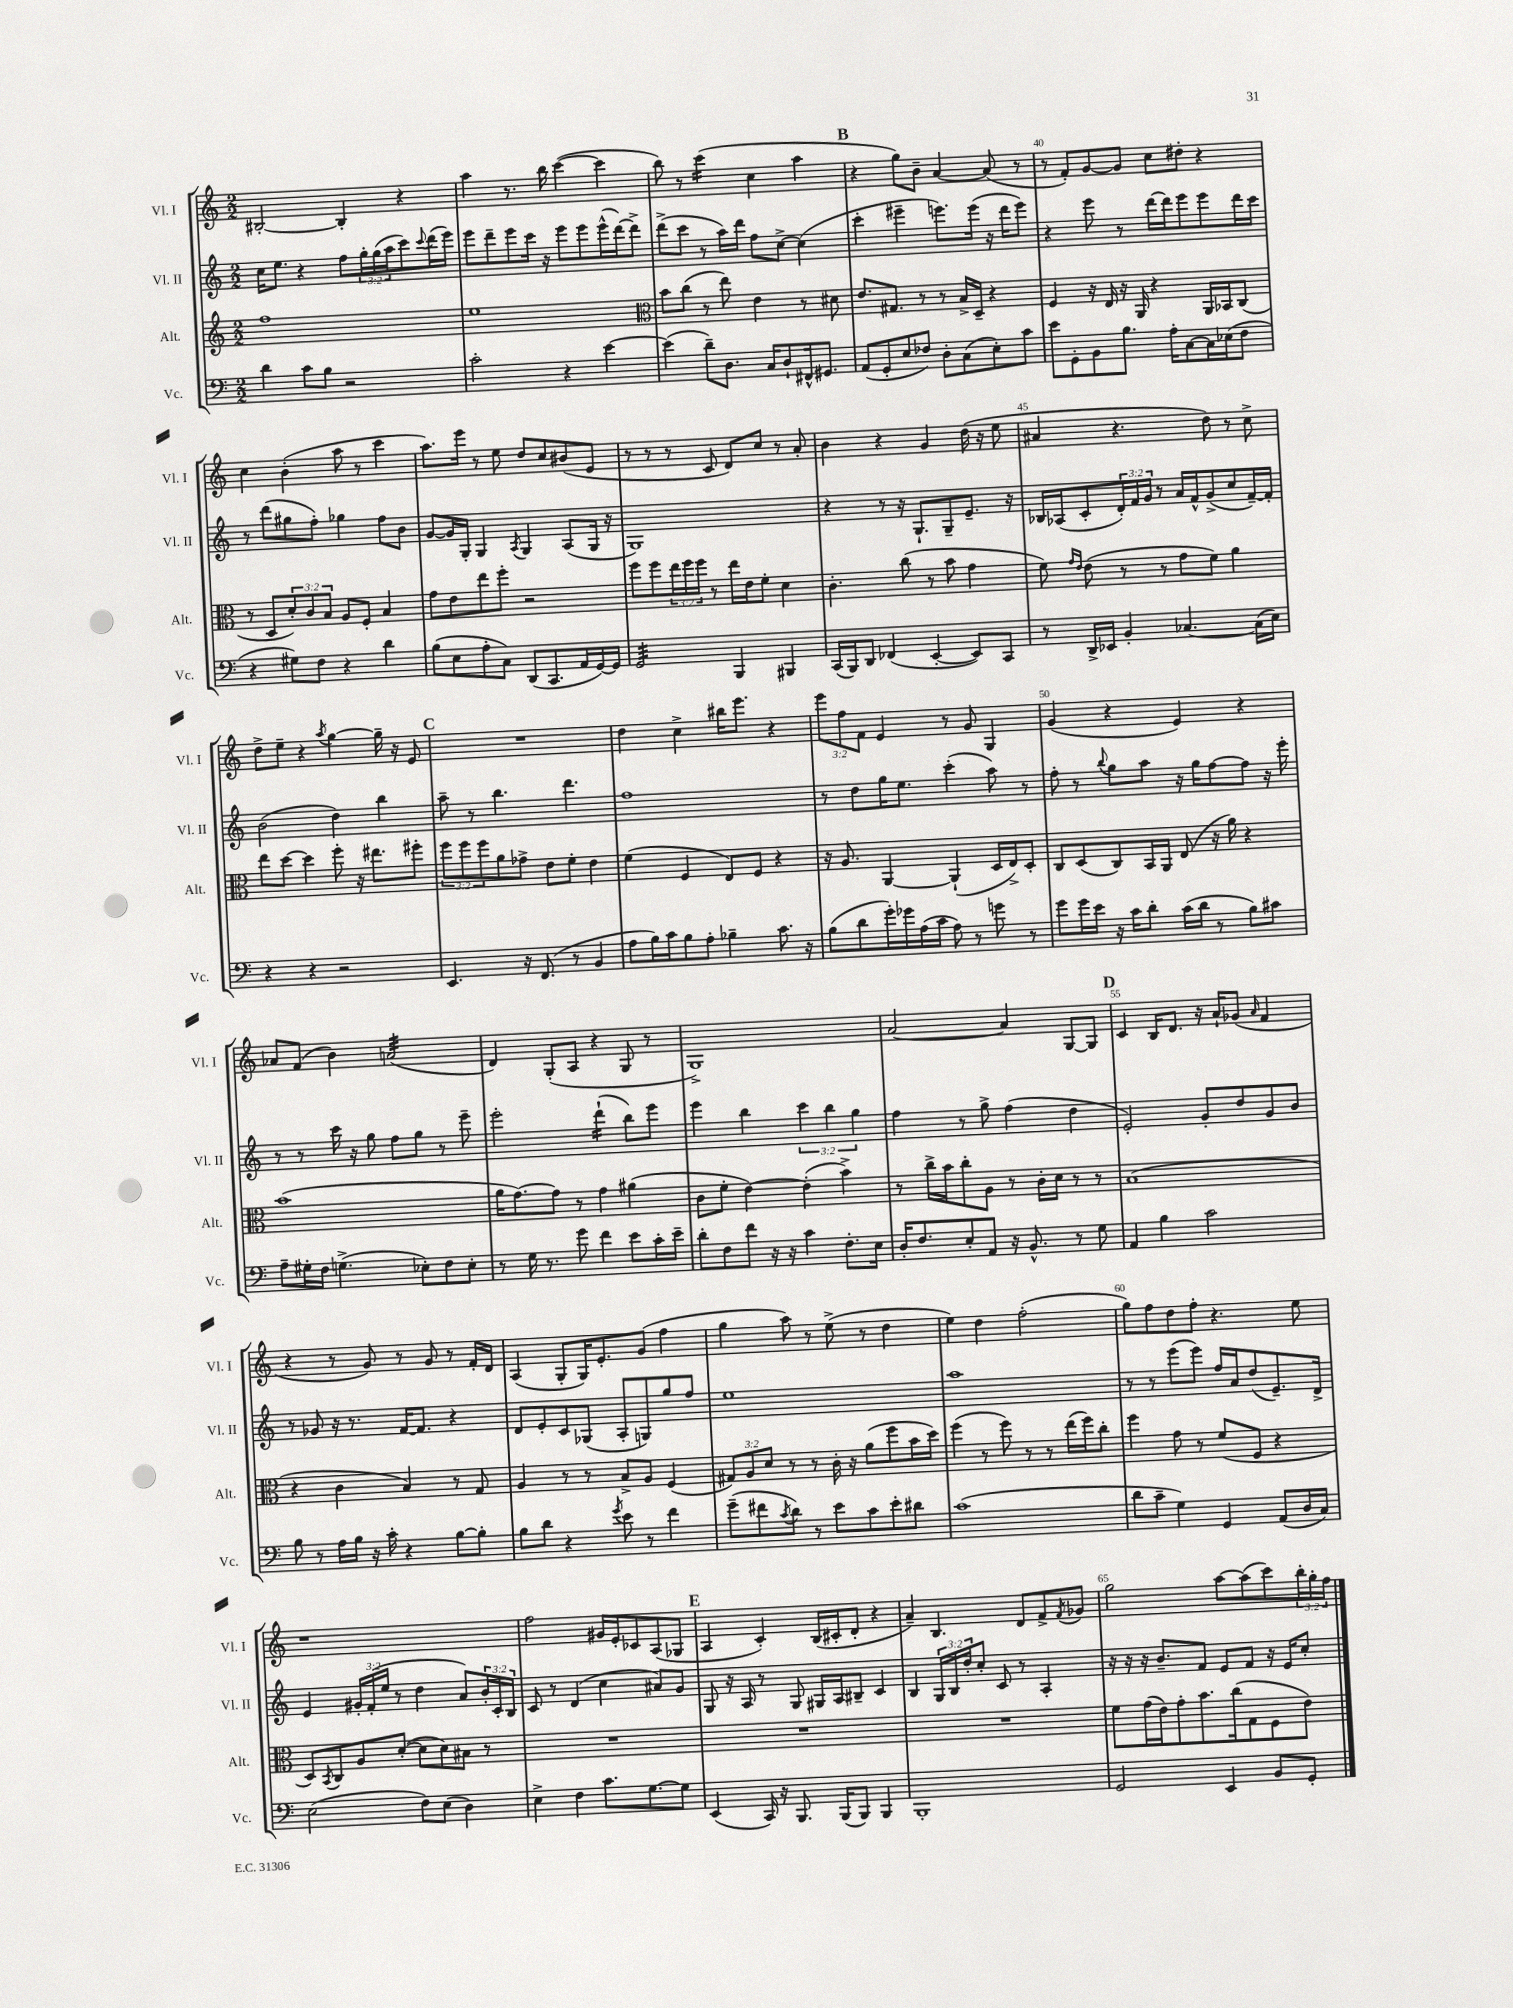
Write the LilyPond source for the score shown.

<<
\new StaffGroup <<
\new Staff = "s0" \with { instrumentName = "Vl. I" shortInstrumentName = "Vl. I" } {
    \clef treble \key c \major \numericTimeSignature \time 2/2 \override Staff.TupletNumber.text = #tuplet-number::calc-fraction-text
    bis2~-. bis4-. r4 |
    a''4 r8. b''16 c'''4~( c'''4 |
    b''8) r8 c'''4:16( c''4 a''4 |
    \mark \markup { \bold "B" } r4 g''8) b'8-- a'4~ a'8( r8 |
    r8 f'8-.) g'8~ g'8 c''8 dis''8-. r4 |
    c''4 b'4-.( a''8 r8 c'''4 |
    a''8.) e'''16 r8 e''8 d''8 c''8 bis'8( e'8 |
    r8 r8 r8 c'8 d'8) c''8 r8 a'8-. |
    b'4 r4 g'4 d''16( r16 e''8 |
    ais'4 r4. d''8) r8 c''8-> |
    d''8-> e''8-- r4 \acciaccatura { a''8 } g''4~ g''16-- r16 e'8 |
    \mark \markup { \bold "C" } R1 |
    d''4 c''4-> bis''16 e'''8. r4 |
    \tuplet 3/2 { e'''8 f''8 f'8 } e'4 r8 g'8 g4 |
    g'4( r4 e'4) r4 |
    aes'8 f'8( b'4) a'2:32( |
    d'4) g8-.( a8 r4 g8 r8 |
    g1->) |
    a'2~ a'4 g8~ g8 |
    \mark \markup { \bold "D" } c'4 b16 d'8. r16 a'16-! ges'8( \grace { a'16 } f'4 |
    r4 r8 g'8) r8 g'8 r8 f'16-. d'16 |
    a4( g8-. g16) e'8.-. g'8( f''4 |
    g''4 a''8) r8 e''8->( r8 d''4 |
    e''4) d''4 f''2-.( |
    g''8) f''8 d''8 f''8-. r4. e''8 |
    r1 |
    f''2 gis'16 e'16-. ces'8 a8( ges8 |
    \mark \markup { \bold "E" } a4 c'4-.) b16( cis'16-. d'8-. r4 |
    a'4--) b4. d'8 f'8-> \acciaccatura { f'8 } ges'8 |
    g''2 a''8~ a''8( c'''8) \tuplet 3/2 { b''16-. g''16-. f''16 } \bar "|." |
}
\new Staff = "s1" \with { instrumentName = "Vl. II" shortInstrumentName = "Vl. II" } {
    \clef treble \key c \major \numericTimeSignature \time 2/2 \override Staff.TupletNumber.text = #tuplet-number::calc-fraction-text
    c''16 e''8. r4 f''8 \tuplet 3/2 { g''16-. g''16( a''16 } c'''8) \appoggiatura { c'''8 } d'''16( e'''16) |
    e'''8 d'''8-- e'''8 c'''16 r16 e'''8 e'''8 e'''16-^( d'''16~) d'''8-> |
    d'''8->( c'''8 r8 a''16) d'''16 f''8 c''8~-> c''4( |
    \mark \markup { \bold "B" } c'''4-. eis'''4-- e'''8.) e'''16( r16 d'''16 e'''8) |
    r4 e'''8 r8 d'''16~ d'''16 e'''8 e'''8 d'''16 c'''16 |
    r8 d'''8( gis''8 f''8-.) ges''4 f''8 b'8 |
    g'8~ g'16 g16-. g4 \acciaccatura { a8 } g4 a8( g16 r16 |
    g1) |
    r4 r8 r16 g8.-! g8-- e'8.-- r16 |
    bes16 aes16( c'8-. \tuplet 3/2 { d'16-.) f'16 g'16 } r8 a'16 f'16-^ g'8->( c''8 f'16~--) f'16-. |
    b'2( d''4) b''4 |
    \mark \markup { \bold "C" } a''8-- r8 b''4. d'''4. |
    f''1 |
    r8 d''8 g''16 e''8. c'''4-.( a''8) r8 |
    f''8-. r8 \appoggiatura { b''8 } g''8 a''8 r16 g''16 f''8~ f''8 r16 e'''16-. |
    r8 r8 c'''16 r16 g''8 f''8 g''8 r8 e'''8-- |
    e'''2-. d'''4:16-!( b''8) e'''8 |
    e'''4 b''4 \tuplet 3/2 { c'''4 b''4 g''4 } |
    f''4 r8 g''8-> f''4( d''4 |
    \mark \markup { \bold "D" } e'2-.) g'8-. d''8 g'8 b'8 |
    r8 ges'8 r16 r8. f'16~ f'8. r4 |
    d'8 e'8-. c'8 ges8( a8-. g8) g''8 f''8 |
    e''1 |
    a''1 |
    r8 r8 e'''8( e'''8) f''16 a'16 d''8( e'8.--) d'16-> |
    e'4 \tuplet 3/2 { gis'16-. f'16-.( e''16 } r8 d''4 a'8) \tuplet 3/2 { b'16-. c'16-. b16 } |
    c'8 r8 d'4( c''4 ais'8) g'8 |
    \mark \markup { \bold "E" } g8 r16 a16 r8 g8 gis16 a16 bis8-- c'4 |
    b4 \tuplet 3/2 { g16 b16 d''16-. } c''8-. c'8 r8 a4-. |
    r16 r16 r16 b'8.-- f'8 e'8 f'8 r16 e'16 c''8-. \bar "|." |
}
\new Staff = "s2" \with { instrumentName = "Alt." shortInstrumentName = "Alt." } {
    \clef treble \key c \major \numericTimeSignature \time 2/2 \override Staff.TupletNumber.text = #tuplet-number::calc-fraction-text
    f''1 |
    e''1 |
    \clef alto b'8 c''8( r8 e''8) e'4 r8 dis'8 |
    \mark \markup { \bold "B" } e'8. gis8. r8 r8 b16-> d16-- r4 |
    f4 r16 e16 r16 a,16 r4 a,16 bes,16 c8( |
    r8 d8 \tuplet 3/2 { d'8-.) c'8 b8 } a8 f8-. b4 |
    g'8 e'8 e''8 f''8-. r2 |
    f''8 f''8 \tuplet 3/2 { e''16 f''16 f''16 } r8 e''16 e'16 f'8-. d'4 |
    c'4.-. c''8( r8 b'8 g'4 |
    f'8) \grace { g'16 e'16 } e'8( r8 r8 g'8 f'8) a'4 |
    e''8 d''8~ d''4 f''8-. r16 eis''8. fis''8-. |
    \mark \markup { \bold "C" } \tuplet 3/2 { f''8 f''8 f''8 } a'8 ges'8-> e'8 f'8-. e'4 |
    f'4( f4 e8) f8 r4 |
    r16 a8. a,4~ a,4-!( d16 e16->) d8-. |
    c8 d8( c8) b,16 a,16 e8( r16 a'16) r4 |
    b'1( |
    a'16 g'8.~) g'8 r8 g'4 ais'4( |
    c'8 f'8-. e'4~) e'4-.( b'4->) |
    r8 c''16-> b'16 c''8-. a8 r8 c'16-. d'16 r8 r8 |
    \mark \markup { \bold "D" } b1( |
    r4 c'4 b4) r8 g8 |
    a4 r8 r8 b8-> a8 f4( |
    \tuplet 3/2 { gis8) a8 d'8 } r8 r8 c'16-. r16 a'8( f''8 b'16 d''16) |
    f''4( r8 f''8) r8 r8 e''16( f''16) c''8-. |
    f''4 g'8 r8 f'8( f8 r4 |
    d8) \acciaccatura { b,8 } c8 a8 d'8~-.( d'8 d'8) bis8 r8 |
    R1 |
    \mark \markup { \bold "E" } R1 |
    R1 |
    f'8 g'16( e'16) g'8-. b'8. c''16( g8 f8 e'8) \bar "|." |
}
\new Staff = "s3" \with { instrumentName = "Vc." shortInstrumentName = "Vc." } {
    \clef bass \key c \major \numericTimeSignature \time 2/2
    d'4 c'8 b8 r2 |
    c'2-. r4 e'4~ |
    e'4( d'8--) d8. c16 d8-! fis,16-^ gis,8. |
    \mark \markup { \bold "B" } a,8( g,8-. e8 fes8) d8-. c8( e8-.) c'8 |
    e'8 g,8-. b,8 b8. a16-. c8~ c16 ees16( f8 |
    r4 gis8) f8 r4 d'4 |
    b8( e8 a8-. c8) d,8( c,8. a,16 g,16~) g,16 |
    g,2:32 b,,4 bis,,4 |
    c,16( b,,16) d,8 fes,4( e,4~-. e,8) c,8 |
    r8 d,16-> ees,16 b,4-. ces4.~ ces16( e16) |
    r4 r4 r2 |
    \mark \markup { \bold "C" } e,4. r16 f,8.( r8 b,4 |
    a8 b16) c'16 b8 a8-. bes4-- c'8. r16 |
    b8( d'8 g'16-.) ges'16 a16( c'16 a8) r8 g'8 r8 |
    g'8 g'16 e'16 r16 c'16 d'8-. c'16( d'16 r8 b8) cis'8 |
    a8-- gis16-. f16 g4.->( ees8-.) f8 ees8-. |
    r8 g16 r8. g'8 f'4 e'8 c'16-. e'16-- |
    d'8-. f8 f'8 r16 r16 c'4 f8.-. e16 |
    d16-. f8. e8-. a,8 r16 b,8.-^ r8 g8 |
    \mark \markup { \bold "D" } a,4 b4 c'2 |
    b8 r8 a16 b16 r16 c'16-. r4 b8~ b8-. |
    b8 d'8 r4 \acciaccatura { g'8 } e'8 r8 f'4 |
    g'8--( fis'8 \acciaccatura { c'8 } d'8) r8 e'8 c'8 e'8-. dis'8 |
    c'1( |
    d'8 c'8-- g4) g,4 a,8( d16 c16) |
    e2( f8) e8( d4) |
    e4-> f4 c'8. g8.~ g8 |
    \mark \markup { \bold "E" } e,4( c,16) r16 b,,8. b,,16( b,,8) b,,4 |
    b,,1-. |
    g,2 e,4 b,8 g,8-. \bar "|." |
}
>>
>>
\layout { \context { \Score currentBarNumber = #36 \override BarNumber.break-visibility = ##(#f #t #t) barNumberVisibility = #(every-nth-bar-number-visible 5) } }
